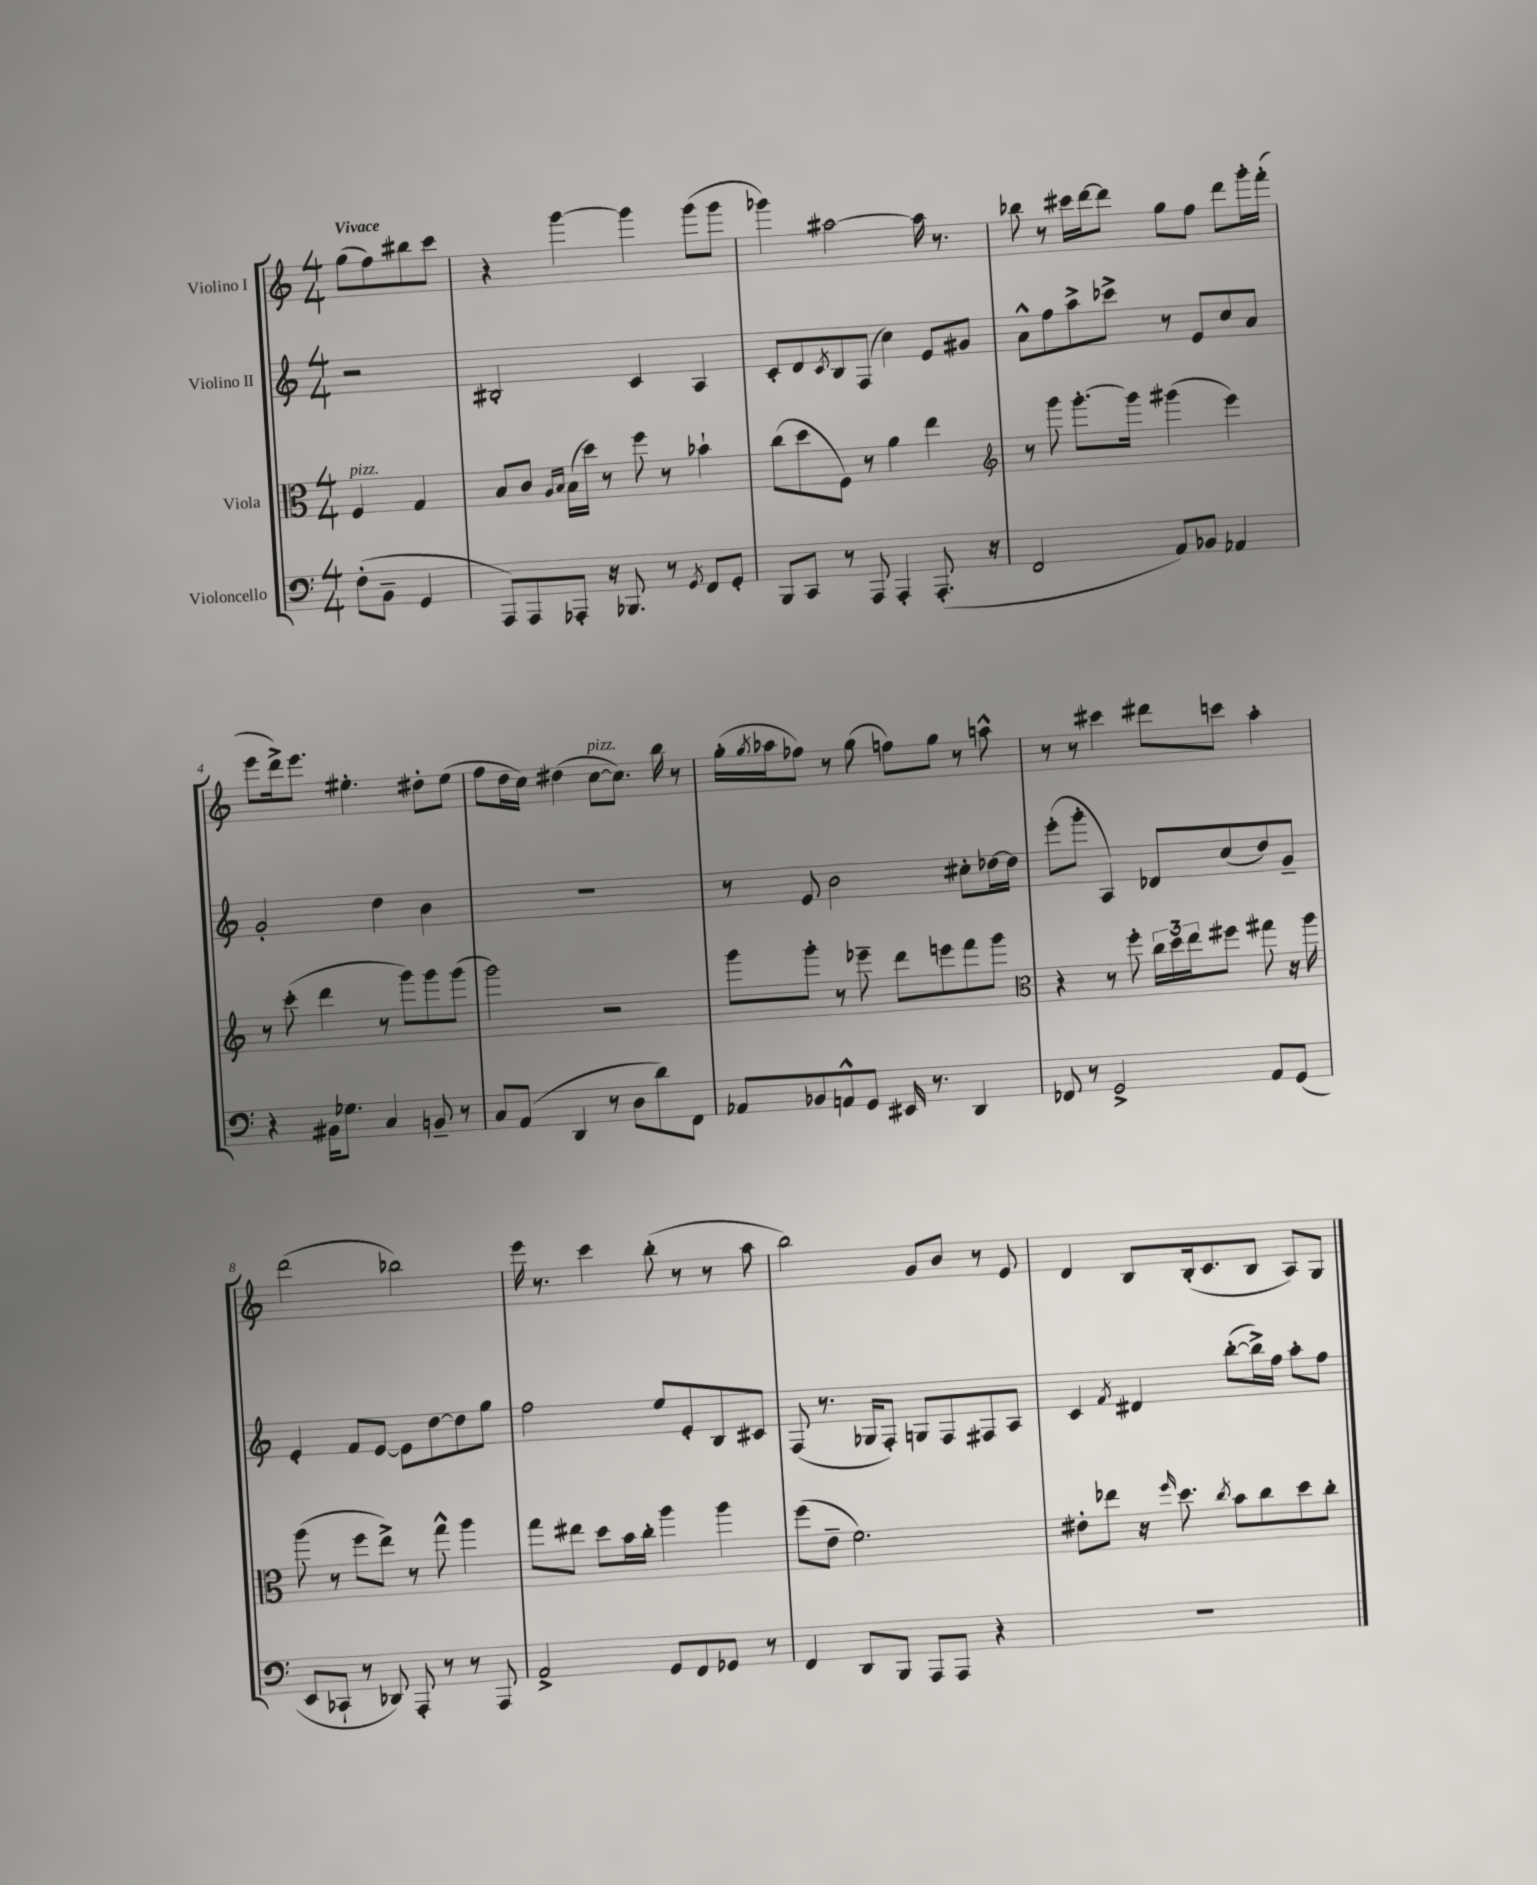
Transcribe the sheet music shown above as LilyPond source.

<<
\new StaffGroup <<
\new Staff = "s0" \with { instrumentName = "Violino I" } {
    \clef treble \key c \major \numericTimeSignature \time 4/4 \partial 2 \tempo "Vivace"
    g''8( f''8) bis''8 c'''8 |
    r4 g'''4~ g'''4 g'''8( g'''8 |
    ges'''4) ais''2~ ais''16 r8. |
    bes''8 r8 cis'''16 d'''16~ d'''8 g''8 f''8 d'''8 g'''16-. f'''16-.( |
    e'''8 d'''16->) e'''8. eis''4.-. dis''8-. eis''8( |
    f''8 d''16 c''16) dis''4( c''8~^\markup { \italic "pizz." } c''8.) b''16 r8 |
    g''16-.( \acciaccatura { g''8 } aes''16 fes''8) r8 g''8( f''8) g''8 r8 a''8-^ |
    r8 r8 cis'''4 dis'''8 c'''8 a''4-. |
    d'''2( bes''2) |
    e'''16 r8. c'''4 b''8-.( r8 r8 a''8 |
    b''2) g'8 b'8 r8 e'8 |
    d'4 b8 b16-.( c'8. b8 a8) g8 \bar "|." |
}
\new Staff = "s1" \with { instrumentName = "Violino II" } {
    \clef treble \key c \major \numericTimeSignature \time 4/4 \partial 2
    r2 |
    bis2-. c'4 a4 |
    c'8-. d'8 \acciaccatura { c'8 } b8 f8( c''4) e'8 gis'8 |
    a'8-^ f''8 a''8-> ces'''8-> r8 e'8 c''8 a'8 |
    g'2-. d''4 b'4 |
    R1 |
    r8 e'8 b'2 cis''8-. des''16~ des''16 |
    e'''8-.( g'''8-. a4) des'8 c''8( d''8) g'8-- |
    e'4-. f'8 e'8~ e'8 d''8~ d''8 g''8 |
    f''2 e''8 e'8-. b8 cis'8 |
    f8( r8. ges16 f8-.) g8 f8 fis8 a8 |
    c'4 \acciaccatura { f'8 } dis'4 b''8~-.( b''16->) f''16 a''8-. f''8 \bar "|." |
}
\new Staff = "s2" \with { instrumentName = "Viola" } {
    \clef alto \key c \major \numericTimeSignature \time 4/4 \partial 2
    f4^\markup { \italic "pizz." } g4 |
    b8 c'8 \grace { a16 b16 } b16( d''16) r8 f''8 r8 bes'4-! |
    c''8( d''8 f8) r8 a'4 e''4 |
    \clef treble r8 g'''8 g'''8.~-. g'''16 gis'''4( e'''4) |
    r8 c'''8-.( d'''4 r8 g'''8) g'''8 g'''8( |
    g'''2) r2 |
    g'''8 g'''8-. r8 ees'''8-- d'''8 e'''8 f'''8 g'''8 |
    \clef alto r4 r8 f''8-. \tuplet 3/2 { c''16 d''16 e''16 } fis''8 gis''8 r16 a''16 |
    a''8( r8 f''8 e''8->) r8 g''8-^ a''4 |
    g''8 eis''8 d''8 b'16 c''16-. a''4 a''4 |
    f''8( e'8-- f'2.) |
    eis'8-. ees''8 r16 \grace { f''16 } d''8. \acciaccatura { c''8 } b'8 c''8 d''8 c''8-. \bar "|." |
}
\new Staff = "s3" \with { instrumentName = "Violoncello" } {
    \clef bass \key c \major \numericTimeSignature \time 4/4 \partial 2
    f8-.( b,8-- g,4 |
    a,,8) a,,8 aes,,8-. r16 bes,,8. r8 \acciaccatura { g,8 } f,8 g,8-. |
    b,,8 c,8 r8 a,,8 a,,4-. a,,8.-.( r16 |
    f,2 a,8) bes,8 aes,4 |
    r4 bis,16 ges8. c4 b,8-- r8 |
    c8 a,8( d,4 r8 d8 d'8) f,8 |
    aes,8 bes,8 a,8-^ g,8 eis,16 r8. d,4 |
    fes,8 r8 g,2-> a,8 g,8( |
    e,8 ces,8-! r8 des,8) a,,8-. r8 r8 a,,8 |
    a,2-> g,8 f,8 ges,8 r8 |
    f,4 d,8 b,,8 a,,8 a,,8 r4 |
    R1 \bar "|." |
}
>>
>>
